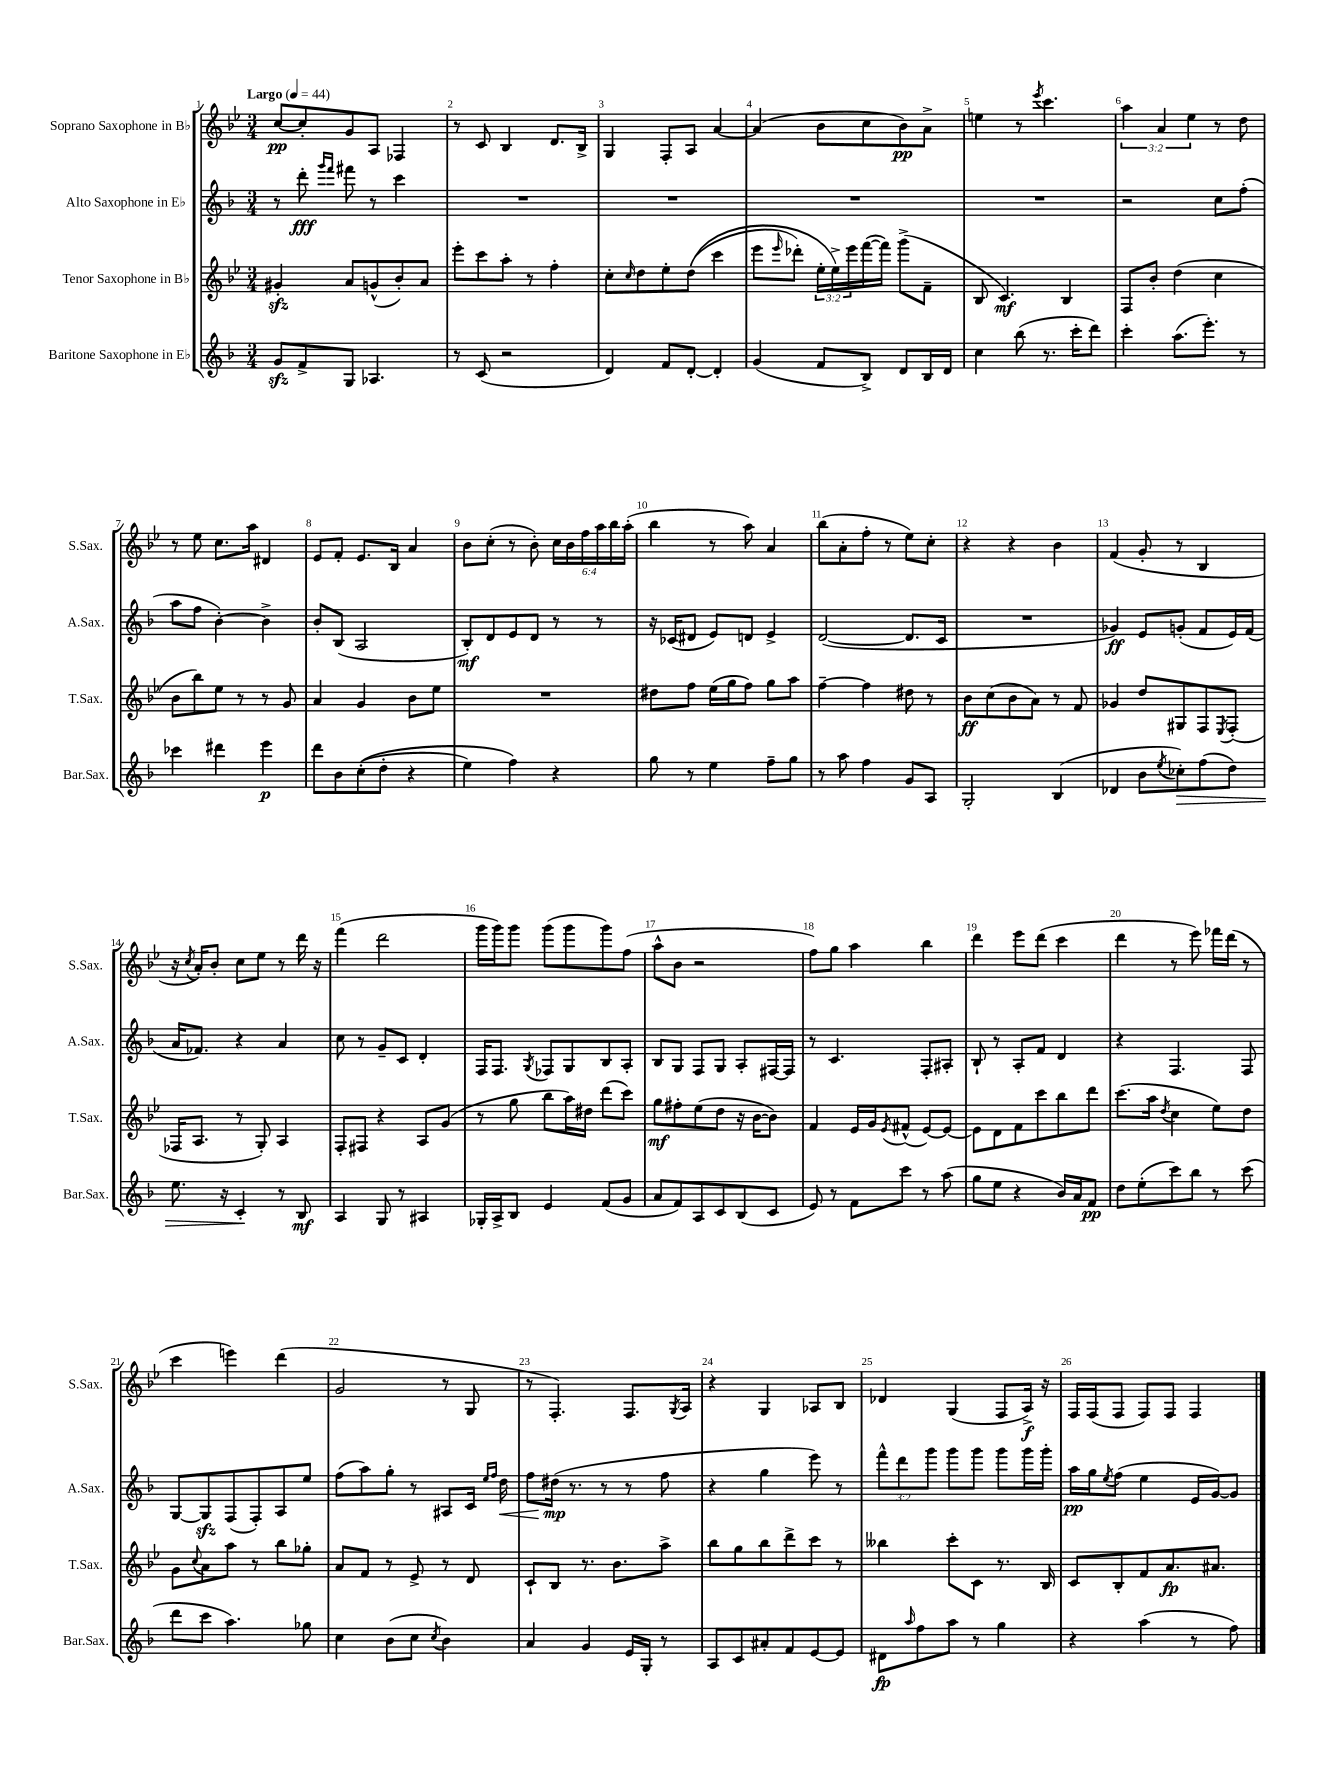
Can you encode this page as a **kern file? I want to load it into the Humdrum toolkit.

**kern	**kern	**kern	**kern
*staff4	*staff3	*staff2	*staff1
*clefG2	*clefG2	*clefG2	*clefG2
*k[b-]	*k[b-e-]	*k[b-]	*k[b-e-]
*M3/4	*M3/4	*M3/4	*M3/4
*MM44	*MM44	*MM44	*MM44
8g	4g#'	8r	[8cc
8f^	.	8ddd'	8cc']
.	.	16qqggg	.
.	.	16qqfff	.
8G	8a	8fff#	8g
4.A-	(8g^^	8r	8A
.	8b-')	4ccc	4F-
.	8a	.	.
=	=	=	=
8r	8eee-'	2.r	8r
(8c	8ccc	.	8c
2r	8aa'	.	4B-
.	8r	.	.
.	4ff'	.	8.d
.	.	.	16B-^
=	=	=	=
4d)	8cc'	2.r	4G
.	16qqcc	.	.
.	8dd	.	.
8f	8ee-'	.	8F'
[8d'	&((8dd	.	8A
4d']	4ccc	.	[4a
=	=	=	=
(4g	8eee-	2.r	(4a]
.	16qqeee-	.	.
.	8ddd-')	.	.
8f	24ee-'	.	8b-
.	24ee-^&)	.	.
.	24eee-	.	.
8B-^)	([16fff	.	8cc
.	16fff])	.	.
8d	(8ggg^	.	8b-)
16B-	8f~	.	8a^
16d	.	.	.
=	=	=	=
4cc	8B-	2.r	4ee
.	4.c)	.	.
(8bb-	.	.	8r
.	.	.	8qeee-
8.r	.	.	4.ccc
.	4B-	.	.
16ccc'	.	.	.
8ddd)	.	.	.
=	=	=	=
4ccc'	8F	2r	6aa
.	8b-'	.	.
.	.	.	6a
(8.aa	(4dd	.	.
.	.	.	6ee-
8.eee')	.	.	.
.	4cc	8cc	8r
8r	.	(8ff'	8dd
=	=	=	=
4ccc-	8b-	8aa	8r
.	8bb-)	8ff	8ee-
4ddd#	8ee-	[4b-')	8.cc
.	8r	.	.
.	.	.	16aa
4eee	8r	4b-^]	4d#
.	8g	.	.
=	=	=	=
8ddd	4a	8b-'	8e-
8b-	.	(8B-	8f'
&((8cc'	4g	2A	8.e-
8dd'	.	.	.
.	.	.	16B-
4r	8b-	.	4a
.	8ee-	.	.
=	=	=	=
4ee)	2.r	8B-')	8b-
.	.	8d	(8cc'
4ff&)	.	8e	8r
.	.	8d	8b-')
4r	.	8r	24cc
.	.	.	24b-
.	.	.	24ff
.	.	8r	24aa
.	.	.	24bb-
.	.	.	(24aa'
=	=	=	=
8gg	8dd#	16r	4bb-
.	.	(16c-	.
8r	8ff	8d#	.
4ee	(16ee-	8e)	8r
.	16gg	.	.
.	8ff)	8d	8aa)
8ff~	8gg	4e^	4a
8gg	8aa	.	.
=	=	=	=
8r	[4ff~	([2d	(8bb-
8aa	.	.	8a'
4ff	4ff]	.	8ff'
.	.	.	8r
8g	8dd#	8.d]	8ee-)
8A	8r	.	8cc'
.	.	16c	.
=	=	=	=
2G'	8b-	2.r	4r
.	(8cc	.	.
.	8b-	.	4r
.	8a)	.	.
(4B-	8r	.	4b-
.	8f	.	.
=	=	=	=
4d-	4g-	4g-)	(4f
8b-	8dd	8e	8g'
8qee	.	.	.
8cc-')	8G#	(8g'	8r
(8ff	8F	8f	4B-
.	8qE-	.	.
8dd)	(8F'	16e)	.
.	.	(16f	.
=	=	=	=
8.ee	16F-	16a	16r
.	.	.	8qcc
.	8.A	8.f-)	16a')
.	.	.	8b-'
16r	.	.	.
4c'	8r	4r	8cc
.	8G')	.	8ee-
8r	4A	4a	8r
8B-	.	.	16ddd
.	.	.	16r
=	=	=	=
4A	8F'	8cc	(4fff
.	8F#	8r	.
8G	4r	8g~	2ddd
8r	.	8c	.
4A#	8A	4d'	.
.	(8g	.	.
=	=	=	=
16G-'	8r	16F	16ggg
16A^	.	8.F	16ggg)
8B-	8gg	.	8ggg
.	.	8qG	.
4e	8bb-	8F-	(8ggg
.	16aa)	8G	8ggg
.	16dd#	.	.
(8f	(8ddd	8B-	8ggg)
8g	8ccc)	8A'	(8ff
=	=	=	=
8a	8gg	8B-	8aa^^
8f)	8ff#'	8G	8b-
8A	(8ee-	8F	2r
8c	8dd	8G	.
(8B-	16r	8A'	.
.	[16b-	.	.
8c	8b-])	[16F#	.
.	.	16F#]	.
=	=	=	=
8e)	4f	8r	8ff)
8r	.	4.c	8gg
8f	16e-	.	4aa
.	16g	.	.
.	8qe-	.	.
8ccc	(8f#^^	.	.
8r	[8e-)	8F'	4bb-
(8aa	8e-_	8A#'	.
=	=	=	=
8gg	8e-]	8B-`	4ddd
8ee	8d	8r	.
4r	8f	8A'	8eee-
.	8ccc	8f	(8ddd
16b-)	8bb-	4d	4ccc
16a	.	.	.
8f	8ddd	.	.
=	=	=	=
8dd	(8.ccc	4r	4ddd
(8ee'	.	.	.
.	16aa	.	.
.	8qdd	.	.
8ccc)	4cc	4.F	8r
8bb-	.	.	8eee-)
8r	8ee-)	.	16fff-
.	.	.	(16ddd
(8ccc	8dd	8F	8r
=	=	=	=
8ddd	8g	[8G	4ccc
.	8qqcc	.	.
8ccc	8a	8G]	.
4.aa)	8aa	(8F	4eee)
.	8r	8F')	.
.	8bb-	8A	(4ddd
8gg-	8gg-'	8ee	.
=	=	=	=
4cc	8a	(8ff	2g
.	8f	8aa)	.
(8b-	8r	8gg'	.
8cc	8e-^	8r	.
8qcc	.	.	.
4b-)	8r	8A#	8r
.	8d	16c	8G
.	.	16qqee	.
.	.	16qqff	.
.	.	16dd	.
=	=	=	=
4a	8c`	8ff	8r
.	8B-	(16dd#	4.F')
.	.	8.r	.
4g	8.r	.	.
.	.	8r	.
.	8.b-	.	.
16e	.	8r	8.F
16G'	.	.	.
8r	8aa^	8ff	.
.	.	.	8qG
.	.	.	16A
=	=	=	=
8A	8bb-	4r	4r
8c	8gg	.	.
8a#'	8bb-	4gg	4G
8f	8ddd^	.	.
[8e	8ccc	8eee)	8A-
8e]	8r	8r	8B-
=	=	=	=
8d#	4bb--	12fff^^	4d-
.	.	12ddd	.
16qqaa	.	.	.
8ff	.	.	.
.	.	12ggg	.
8aa	8ccc'	8ggg	(4G
8r	8c	8ggg	.
4gg	8.r	8ggg	8F
.	.	16ggg	16A^)
.	16B-	16ggg'	16r
=	=	=	=
4r	8c	16aa	16F
.	.	16gg	(16F
.	.	8qee	.
.	8B-'	(8ff	8F
(4aa	8f	4ee	8F)
.	8.a	.	8F
8r	.	16e	4F
.	8.a#	[16g)	.
8ff)	.	8g]	.
==	==	==	==
*-	*-	*-	*-
